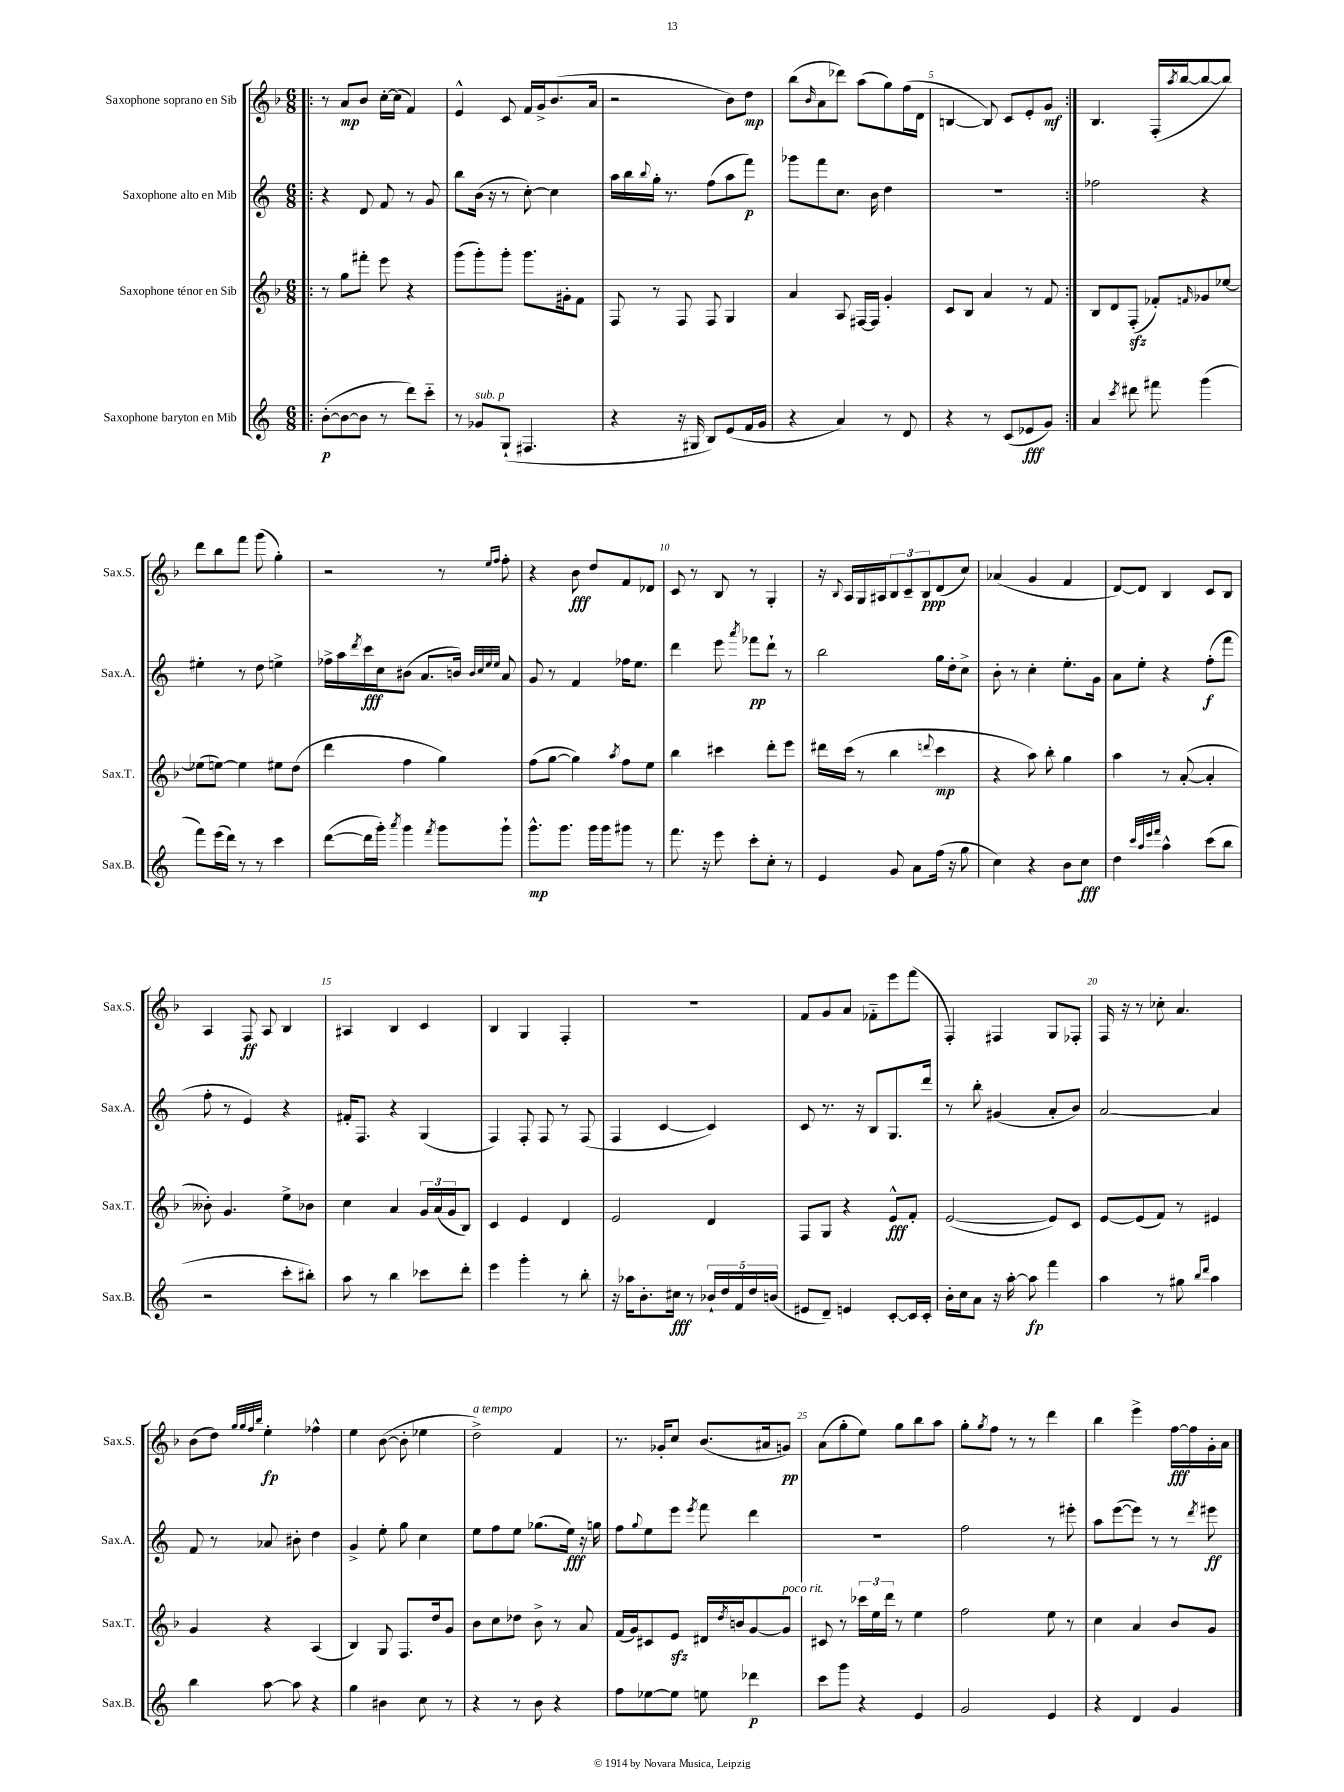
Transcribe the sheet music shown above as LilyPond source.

<<
\new StaffGroup <<
\new Staff = "s0" \with { instrumentName = "Saxophone soprano en Sib" shortInstrumentName = "Sax.S." } {
    \clef treble \key f \major \numericTimeSignature \time 6/8
    \repeat volta 2 { \bar ".|:" r8 a'8\mp bes'8 c''16~-. c''16( f'4) |
    e'4-^ c'8 f'16 g'16-> bes'8.( a'16 |
    r2 bes'8) d''8\mp |
    bes''8( \grace { bes'16 } a'8 des'''8) a''8( g''8) f''16( d'16 |
    b4~ b8) c'8 e'8-. g'8\mf | }
    bes4. f16-.( \acciaccatura { a''8 } bes''16~ bes''8~ bes''8) |
    d'''8 bes''8 f'''8 g'''8( g''4-.) |
    r2 r8 \grace { e''16 f''16 } f''8-. |
    r4 bes'8\fff d''8 f'8 des'8 |
    c'8 r8 bes8 r8 g4-. |
    r16 \appoggiatura { bes8 } a16 g16 ais16 \tuplet 3/2 { bes8 c'8-- bes8\ppp } d'8( c''8) |
    aes'4( g'4 f'4 |
    d'8~) d'8 bes4 c'8 bes8 |
    a4 f8\ff a8 bes4 |
    ais4 bes4 c'4 |
    bes4 g4 f4-. |
    R2. |
    f'8 g'8 a'8 fes'8-_ e'''8 f'''8( |
    f4-.) fis4 g8 fes8-. |
    f16 r16 r8 ces''8-. a'4. |
    bes'8( d''8) \grace { g''32 g''32 f''32 bes''32 } e''4-.\fp fes''4-^ |
    e''4 bes'8~( bes'8-. ees''4 |
    d''2->^\markup { \italic "a tempo" }) f'4 |
    r8. ges'16-. c''8 bes'8.( ais'16 g'8\pp) |
    a'8( g''8-. e''8) g''8 bes''8 a''8 |
    g''8-. \acciaccatura { g''8 } f''8 r8 r8 d'''4 |
    bes''4 e'''4-> f''16~\fff f''16 g'16-. a'16 \bar "|." |
}
\new Staff = "s1" \with { instrumentName = "Saxophone alto en Mib" shortInstrumentName = "Sax.A." } {
    \clef treble \key c \major \numericTimeSignature \time 6/8
    \repeat volta 2 { \bar ".|:" r4 d'8 f'8 r8 g'8 |
    b''8 b'16( r16 r8 c''8~-.) c''4 |
    a''16 b''16 \appoggiatura { b''8 } g''16-. r8. f''8( a''8 f'''8\p) |
    ges'''8 f'''8 c''8. b'16 d''4 |
    R2. | }
    fes''2 r4 |
    eis''4-. r8 d''8 e''4-> |
    fes''16-> a''16 \acciaccatura { d'''8 } c'''16\fff c''16 bis'8( a'8. b'16) \grace { b'32 c''32 e''32 e''32 } a'8 |
    g'8 r8 f'4 fes''16 e''8. |
    d'''4 e'''8 \acciaccatura { a'''8 } fes'''8\pp d'''8-! r8 |
    b''2 g''16 d''16-. c''8-> |
    b'8-. r8 c''4-. e''8.-. g'16 |
    a'8 e''8-. r4 f''8-.\f( f'''8 |
    f''8-. r8 e'4) r4 |
    fis'16-. f8. r4 g4( |
    f4) f8-. f8 r8 f8( |
    f4 c'4~ c'4) |
    c'8 r8. r16 b8 g8. d'''16 |
    r8 b''8-. gis'4( a'8-. b'8) |
    a'2~ a'4 |
    f'8 r8 aes'8 bis'8-. d''4 |
    g'4-> e''8-. g''8 c''4 |
    e''8 f''8 e''8 ges''8.( e''16\fff) r16 g''16 |
    f''8 \appoggiatura { g''8 } e''8 e'''8 \acciaccatura { e'''8 } f'''8 d'''4 |
    R2. |
    f''2 r8 eis'''8-. |
    a''8 e'''8~( e'''8) r8 r8 \acciaccatura { d'''8 } eis'''8\ff \bar "|." |
}
\new Staff = "s2" \with { instrumentName = "Saxophone ténor en Sib" shortInstrumentName = "Sax.T." } {
    \clef treble \key f \major \numericTimeSignature \time 6/8
    \repeat volta 2 { \bar ".|:" r8 g''8 fis'''8-. e'''8 r4 |
    g'''8( g'''8-.) g'''8-. g'''8. gis'16-. f'8 |
    f8 r8 f8 f8 g4 |
    a'4 a8 fis16~ fis16 g'4-. |
    c'8 bes8 a'4 r8 f'8 | }
    bes8 d'8 f8-.\sfz( fes'8-.) \grace { f'16 } ges'8 ees''8~ |
    ees''8( e''8~) e''4 eis''8 d''8( |
    d'''4 f''4 g''4) |
    f''8( g''8~ g''4) \acciaccatura { a''8 } f''8 e''8 |
    bes''4 cis'''4 d'''8-. e'''8 |
    dis'''16 c'''16( r8 bes''4 \appoggiatura { d'''8 } c'''4\mp |
    r4 a''8) bes''8-. g''4 |
    a''4 r8 a'8~-.( a'4-. |
    beses'8-.) g'4. e''8-> bes'8 |
    c''4 a'4 \tuplet 3/2 { g'16 a'16( g'16 } bes8) |
    c'4 e'4 d'4 |
    e'2 d'4 |
    f8 g8 r4 e'8-^\fff f'8-. |
    e'2~( e'8) c'8 |
    e'8~ e'8( f'8) r8 eis'4 |
    g'4 r4 a4( |
    bes4) g8 f8. d''16 g'8 |
    bes'8 c''8 des''8 bes'8-> r8 a'8 |
    f'16( g'16) cis'8 e'8\sfz dis'16 \acciaccatura { d''8 } b'16 g'8~ g'8^\markup { \italic "poco rit." } |
    cis'8 r8 \tuplet 3/2 { ces'''16 e''16 d'''16 } r8 e''4 |
    f''2 e''8 r8 |
    c''4 a'4 bes'8 g'8 \bar "|." |
}
\new Staff = "s3" \with { instrumentName = "Saxophone baryton en Mib" shortInstrumentName = "Sax.B." } {
    \clef treble \key c \major \numericTimeSignature \time 6/8
    \repeat volta 2 { \bar ".|:" b'8~-.\p( b'8~ b'8 r8 d'''8) c'''8-_ |
    r8 ges'8^\markup { \italic "sub. p" } g8-!( fis4. |
    r4 r16 gis16 b8) e'8( f'16 g'16 |
    r4 a'4) r8 d'8 |
    r4 r8 c'8( ees'8\fff g'8) | }
    a'4 \acciaccatura { c'''8 } dis'''8 fis'''8 g'''4( |
    f'''8) e'''16( d'''16) r8 r8 c'''4 |
    d'''8~( d'''16 g'''16-.) \acciaccatura { a'''8 } g'''4 \acciaccatura { f'''8 } g'''8 g'''8-! |
    g'''8.-^\mp g'''8. g'''16 g'''16 gis'''8 r8 |
    f'''8. r16 e'''8 c'''8-. c''8-. r8 |
    e'4 g'8 a'8 f''16( r16 g''8 |
    c''4) r4 b'8 c''8\fff |
    d''4 \grace { c'''32 a''32 e'''32 f'''32 } a''4-^ c'''8( b''8 |
    r2 c'''8-. bis''8-.) |
    a''8 r8 b''4 ces'''8 d'''8-. |
    e'''4 g'''4-. r8 b''8-. |
    r16 aes''16 b'8.-. cis''16\fff r8 \tuplet 5/4 { bes'16-! d''16 f'16 d''16 b'16( } |
    eis'8 d'8--) e'4 c'8~-. c'16 c'16-. |
    b'16-. c''16 a'8 r16 a''16~-. a''8\fp f'''4 |
    a''4 r8 gis''8 \grace { b''16 d'''16 } a''4 |
    b''4 a''8~ a''8 r4 |
    g''4 bis'4 c''8 r8 |
    r4 r8 b'8 r4 |
    f''8 ees''8~ ees''8 e''8 des'''4\p |
    c'''8 g'''8 r4 e'4 |
    g'2 e'4 |
    r4 d'4 g'4 \bar "|." |
}
>>
>>
\layout { \context { \Score \override BarNumber.break-visibility = ##(#f #t #t) barNumberVisibility = #(every-nth-bar-number-visible 5) } }
